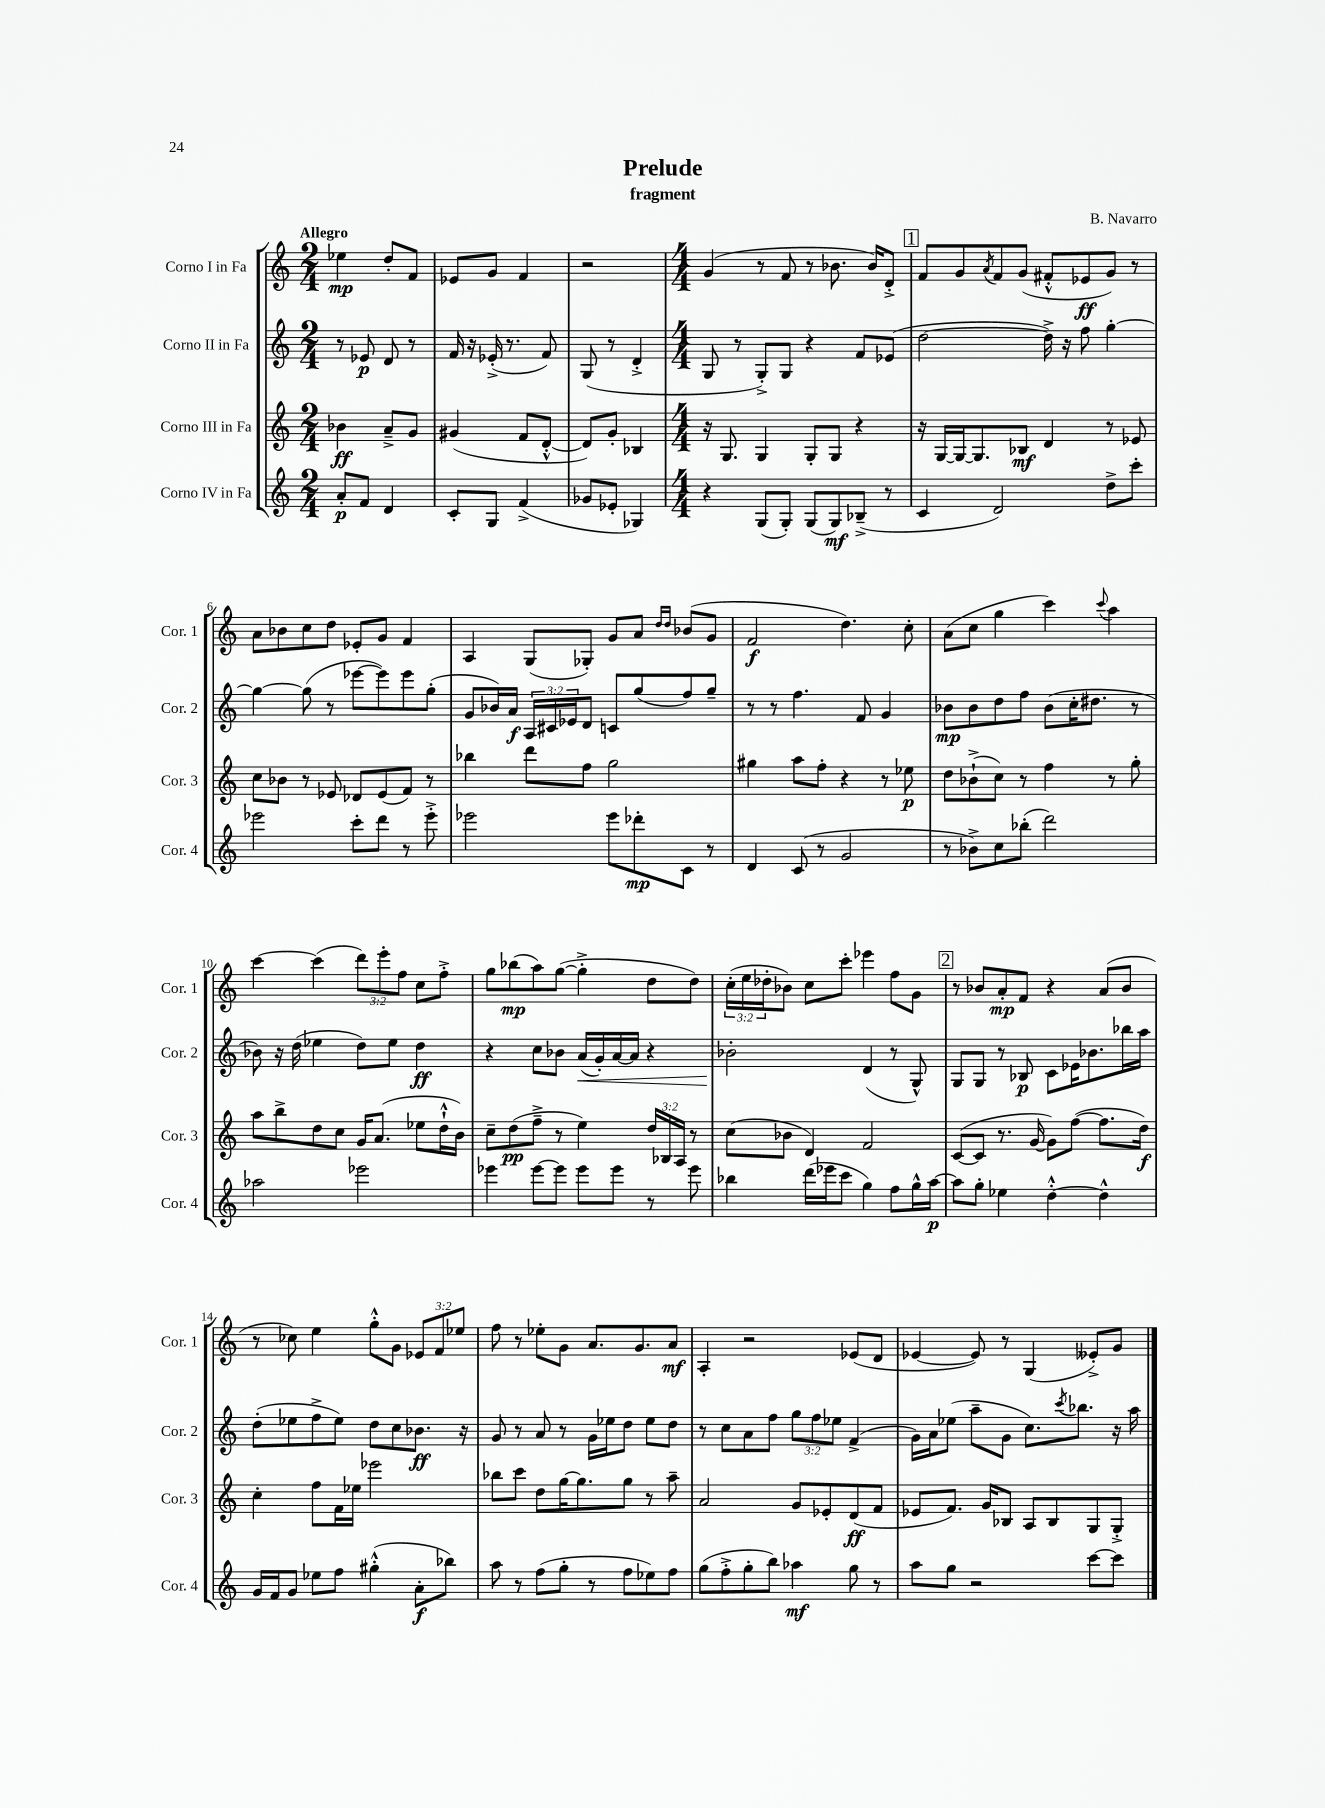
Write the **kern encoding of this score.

**kern	**kern	**kern	**kern
*staff4	*staff3	*staff2	*staff1
*clefG2	*clefG2	*clefG2	*clefG2
*k[]	*k[]	*k[]	*k[]
*M2/4	*M2/4	*M2/4	*M2/4
8a'	4b-	8r	4ee-
8f	.	8e-	.
4d	8a~^	8d	8dd'
.	8g	8r	8f
=	=	=	=
8c'	(4g#	16f	8e-
.	.	16r	.
8G	.	(16e-'^	8g
.	.	8.r	.
(4f^	8f	.	4f
.	[8d'^^	8f)	.
=	=	=	=
8g-	8d])	(8G	2r
8e-'	8g'	8r	.
4G-)	4B-	4d'^	.
=	=	=	=
*M4/4	*M4/4	*M4/4	*M4/4
4r	16r	8G	(4g
.	8.G	.	.
.	.	8r	.
(8G	4G	8G'^)	8r
8G')	.	8G	8f
(8G	8G'	4r	8r
8G)	8G	.	8.b-
(8B-~^	4r	8f	.
.	.	.	16b-)
8r	.	(8e-	8d'^
=	=	=	=
4c	16r	[2dd	8f
.	[16G	.	.
.	16G_	.	8g
.	8.G]	.	.
.	.	.	8qa
2d)	.	.	8f
.	8B-	.	(8g
.	4d	16dd^])	8f#'^^
.	.	16r	.
.	.	8ff	8e-
8dd^	8r	[4gg'	8g)
8ccc'	8e-	.	8r
=	=	=	=
2eee-	8cc	4gg_	8a
.	8b-	.	8b-
.	8r	(8gg]	8cc
.	8e-	8r	8dd
8ccc'	8d-	[8eee-	8e-'
8ddd	(8e-	8eee-])	8g
8r	8f)	8eee-	4f
8eee-'^	8r	(8gg'	.
=	=	=	=
2eee-	4bb-	8g	4A
.	.	16b-)	.
.	.	16a	.
.	8ddd	24A	(8G
.	.	24c#	.
.	.	24e-	.
.	8ff	8d	8G-')
8eee-	2gg	8c	8g
8ddd-'	.	(8gg	8a
.	.	.	16qqdd
.	.	.	16qqdd
8c	.	8ff)	(8b-
8r	.	8gg~	8g
=	=	=	=
4d	4gg#	8r	2f
.	.	8r	.
(8c	8aa	4.ff	.
8r	8ff'	.	.
2g	4r	.	4.dd)
.	.	8f	.
.	8r	4g	.
.	8ee-	.	8cc'
=	=	=	=
8r	8dd	8b-	(8a
8b-^)	(8b-`^	8b-	8cc
8cc	8cc)	8dd	4gg
(8bb-'	8r	8ff	.
2ddd)	4ff	(8b-	4ccc)
.	.	16cc'	.
.	.	8.dd#	.
.	.	.	8qqccc
.	8r	.	4aa
.	8gg'	8r	.
=	=	=	=
2aa-	8aa	8b-)	[4ccc
.	8bb^	16r	.
.	.	(16dd	.
.	8dd	4ee-	(4ccc]
.	8cc	.	.
2eee-	16g	8dd)	12ddd)
.	(8.a	.	.
.	.	.	12eee'
.	.	8ee-	.
.	.	.	12ff
.	8ee-	4dd	8cc
.	16dd`^^	.	8ff'^
.	16b)	.	.
=	=	=	=
4eee-	8cc~	4r	8gg
.	(8dd	.	(8bb-
[8eee-	8ff~^	8cc	8aa)
8eee-]	8r	8b-	([8gg
8eee-	4ee)	(16a	4gg'^]
.	.	16g')	.
8eee-	.	[16a	.
.	.	16a]	.
8r	24dd	4r	8dd
.	24B-	.	.
.	24A	.	.
8eee-	8r	.	8dd)
=	=	=	=
4bb-	(8cc	2b-'	(24cc'
.	.	.	24ee
.	.	.	24dd-'
.	8b-	.	8b-)
(16ddd	4d)	.	8cc
16eee-	.	.	.
8ccc	.	.	8ccc'
4gg)	2f	(4d	4eee-
8ff	.	8r	8ff
16gg^^	.	8G^^)	8g
[16aa	.	.	.
=	=	=	=
8aa]	([8c	8G	8r
8gg'	8c]	8G	8b-
4ee-	8.r	8r	8a'
.	.	8B-	8f
.	[16g	.	.
[4dd'^^	8g])	8c	4r
.	([8ff	16e-	.
.	.	8.b-	.
4dd^^]	8.ff]	.	(8a
.	.	16bb-	8b-
.	16dd)	16aa	.
=	=	=	=
16g	4cc'	(8dd'	8r
16f	.	.	.
8g	.	8ee-	8cc-)
8ee-	8ff	8ff^	4ee
8ff	16f	8ee-)	.
.	16ee-	.	.
(4gg#'^^	2eee-	8dd	8gg'^^
.	.	8cc	8g
8a'	.	8.b-	12e-
.	.	.	12f
8bb-)	.	.	.
.	.	.	12ee-
.	.	16r	.
=	=	=	=
8aa	8bb-	8g	8ff
8r	8ccc	8r	8r
(8ff	8dd	8a	8ee-'
8gg'	[16gg	8r	8g
.	8.gg]	.	.
8r	.	16g	8.a
.	.	16ee-	.
8ff	8gg	8dd	.
.	.	.	8.g
8ee-)	8r	8ee-	.
8ff	8aa~	8dd	8a
=	=	=	=
(8gg	2a	8r	4A'
8ff'^	.	8cc	.
8gg'	.	8a	2r
8bb)	.	8ff	.
4aa-	8g	12gg	.
.	.	12ff	.
.	8e-'	.	.
.	.	12ee-	.
8gg	(8d	(4f^	(8e-
8r	8f	.	8d
=	=	=	=
8aa	8e-	16g)	[4e-
.	.	16a	.
8gg	8.f)	(8ee-	.
2r	.	8aa~	8e-])
.	16g	.	.
.	8B-	8g	8r
.	8A	8.cc)	(4G
.	8B-	.	.
.	.	8qccc	.
.	.	8.bb-	.
[8ccc	8G	.	8e--'^)
8ccc]	8G'^	16r	8g
.	.	16aa	.
==	==	==	==
*-	*-	*-	*-
